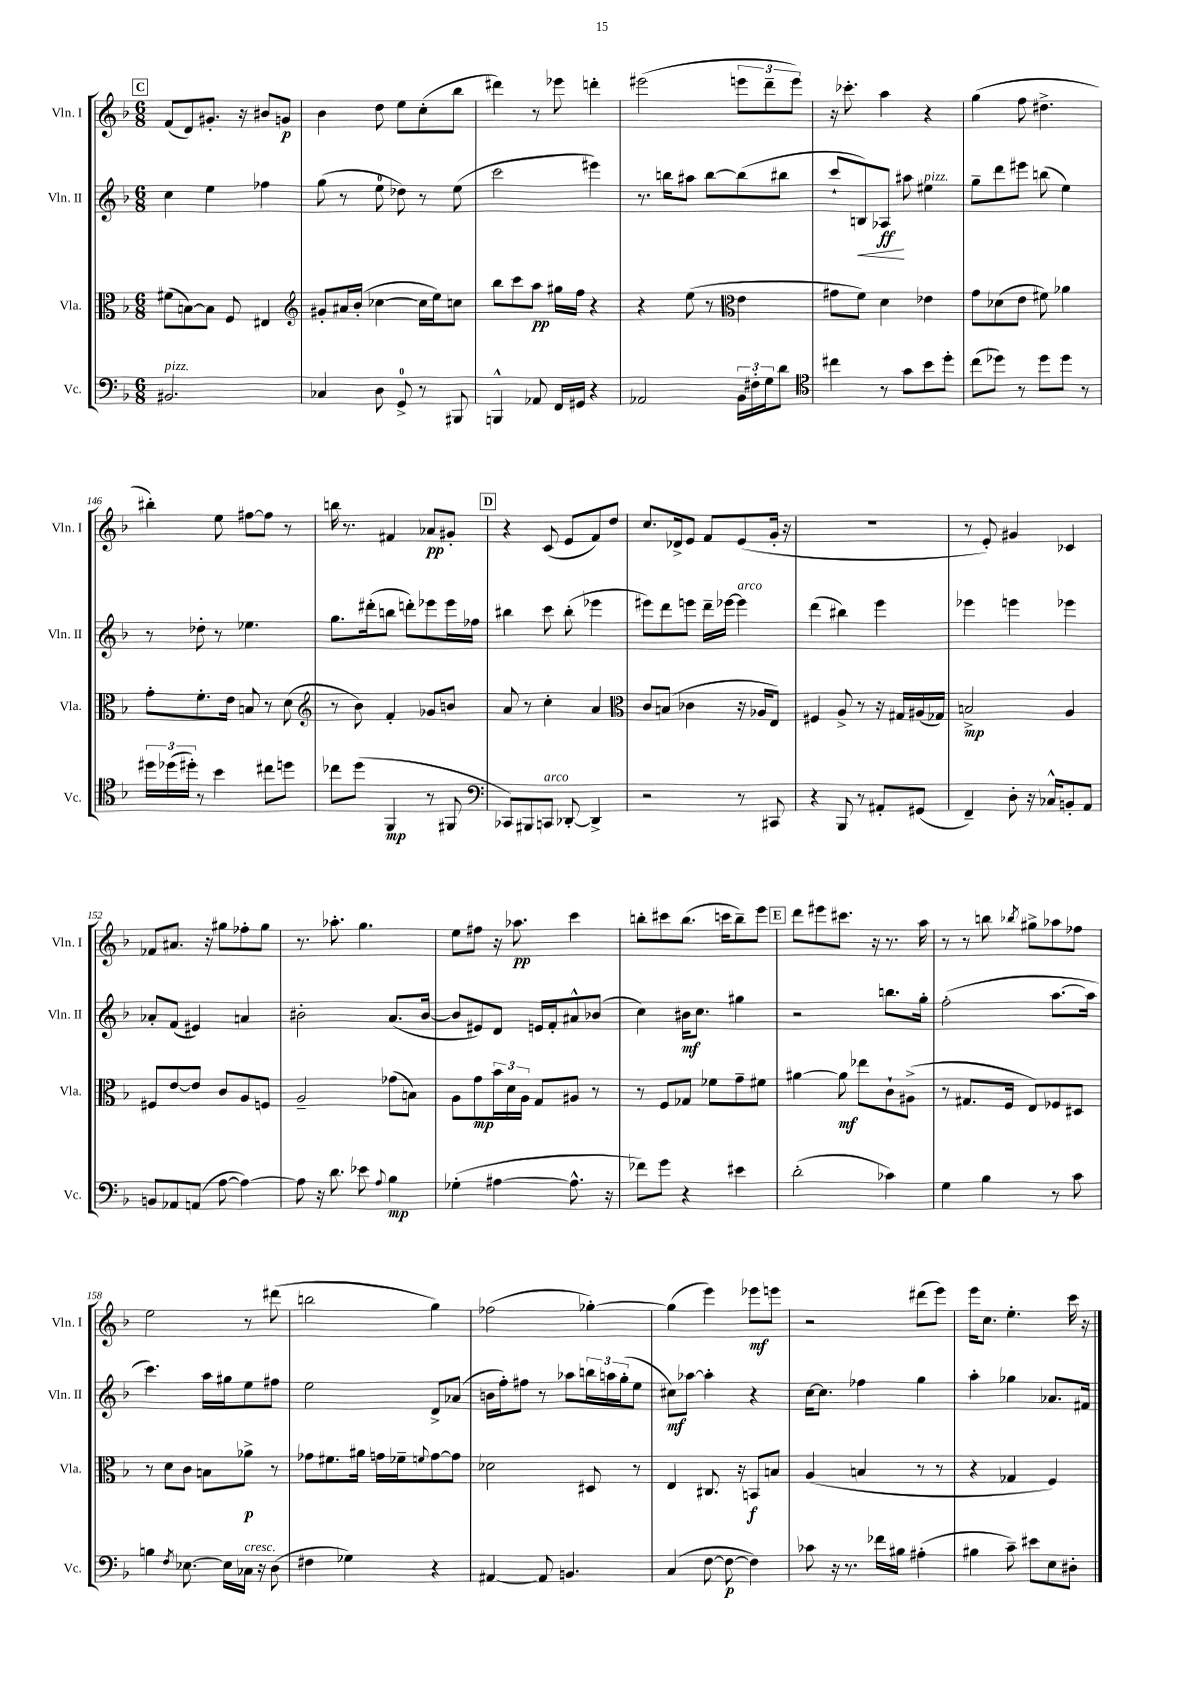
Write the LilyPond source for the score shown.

<<
\new StaffGroup <<
\new Staff = "s0" \with { instrumentName = "Vln. I" shortInstrumentName = "Vln. I" } {
    \clef treble \key f \major \numericTimeSignature \time 6/8
    \mark \markup { \box "C" } f'8( d'8) gis'8.-. r16 bis'8 g'8\p |
    bes'4 d''8 e''8 c''8-.( bes''8 |
    dis'''4) r8 ees'''8 d'''4-. |
    eis'''2( \tuplet 3/2 { e'''8 d'''8-- e'''8) } |
    r16 ces'''8.-. a''4 r4 |
    g''4( f''8 dis''4.-> |
    bis''4-.) e''8 fis''8~ fis''8 r8 |
    b''16 r8. fis'4 aes'8\pp gis'8-. |
    \mark \markup { \box "D" } r4 c'8( e'8 f'8) d''8 |
    c''8. des'16-> e'8 f'8 e'8( g'16-. r16 |
    R2. |
    r8 e'8-.) gis'4 ces'4 |
    fes'8 ais'8. r16 gis''8 fes''8-. gis''8 |
    r8. aes''8.-. g''4. |
    e''8 fis''8 r16 aes''8.\pp c'''4 |
    b''8-. cis'''8 b''8.( c'''16 b''8--) e'''8 |
    \mark \markup { \box "E" } d'''8 eis'''8 cis'''8. r16 r8. a''16 |
    r8 r8 b''8 \acciaccatura { bes''8 } gis''8-> aes''8 fes''8 |
    e''2 r8 dis'''8( |
    b''2 g''4) |
    fes''2( ges''4~-.) |
    ges''4( e'''4) ees'''8\mf e'''8 |
    r2 dis'''8( e'''8) |
    e'''16 c''8. e''4.-. c'''16 r16 \bar "|." |
}
\new Staff = "s1" \with { instrumentName = "Vln. II" shortInstrumentName = "Vln. II" } {
    \clef treble \key f \major \numericTimeSignature \time 6/8
    \mark \markup { \box "C" } c''4 e''4 fes''4 |
    g''8( r8 e''8-0 des''8) r8 e''8( |
    c'''2 eis'''4) |
    r8. b''16 ais''8 b''8~ b''8( bis''8 |
    c'''8-! b8\<) aes8\ff\! ais''8 eis''4^\markup { \italic "pizz." } |
    g''8-- d'''8 eis'''8 b''8( e''4) |
    r8 des''8-. r8 ees''4. |
    g''8. dis'''16-.( b''8 d'''8-.) ees'''8 ees'''16 fes''16 |
    \mark \markup { \box "D" } bis''4 c'''8 bis''8-.( ees'''4 |
    eis'''8) d'''8 e'''8 d'''16-- ees'''16~ ees'''4^\markup { \italic "arco" } |
    d'''4( bis''4) e'''4 |
    ees'''4 e'''4 ees'''4 |
    aes'8-. f'8( eis'4) a'4 |
    bis'2-. a'8.( bis'16~ |
    bis'8 eis'8) d'8 e'16 f'16-. ais'8-^ bes'8( |
    c''4) bis'16\mf c''8. gis''4 |
    \mark \markup { \box "E" } r2 b''8. g''16-. |
    f''2-.( a''8.~ a''16 |
    c'''4.) a''16 gis''16 e''8 fis''8 |
    e''2 d'8-> aes'8( |
    b'16 f''16-.) fis''8 r8 aes''8 \tuplet 3/2 { b''16 a''16 g''16-.( } e''8 |
    cis''8\mf) aes''8~ aes''4-. r4 |
    c''16~ c''8. fes''4 g''4 |
    a''4-. ges''4 aes'8. fis'16 \bar "|." |
}
\new Staff = "s2" \with { instrumentName = "Vla." shortInstrumentName = "Vla." } {
    \clef alto \key f \major \numericTimeSignature \time 6/8
    \mark \markup { \box "C" } fis'8( b8~) b8 f8 eis4 |
    \clef treble gis'8-. ais'16 bes'16-.( ces''4~ ces''16 e''16) c''8 |
    bes''8 c'''8 a''8\pp gis''16 f''16 r4 |
    r4 e''8( r8 \clef alto e'4 |
    gis'8 f'8) d'4 ees'4 |
    g'8 des'8( e'8 fis'8) aes'4 |
    g'8-. f'8.-. e'16 b8 r8 d'8( |
    \clef treble r8 bes'8) f'4-. ges'8 b'8 |
    \mark \markup { \box "D" } a'8 r8 c''4-. a'4 |
    \clef alto c'8 b8( ces'4 r16 aes16 e8) |
    fis4 a8-> r8 r16 gis16 ais16( ges16) |
    b2->\mp a4 |
    fis8 e'8~ e'8 c'8 a8 f8 |
    a2-- ges'8( b8) |
    a8 g'8\mp \tuplet 3/2 { bes'16 d'16 a16 } g8 ais8 r8 |
    r8 f8 ges8 fes'8 g'8-- fis'8 |
    \mark \markup { \box "E" } ais'4~ ais'8\mf ees''8 c'8-! ais8->( |
    r8 gis8. f16 e8) fes8 dis8 |
    r8 d'8 c'8 b8 aes'8->\p r8 |
    ges'8 fis'8. ais'16 g'16 fes'16-- \appoggiatura { f'8 } g'8~ g'8 |
    des'2 dis8 r8 |
    e4 cis8. r16 b,8\f b8 |
    a4( b4 r8 r8 |
    r4 ges4 f4) \bar "|." |
}
\new Staff = "s3" \with { instrumentName = "Vc." shortInstrumentName = "Vc." } {
    \clef bass \key f \major \numericTimeSignature \time 6/8
    \mark \markup { \box "C" } bis,2.^\markup { \italic "pizz." } |
    ces4 d8 g,8-0-> r8 bis,,8 |
    b,,4-^ aes,8 f,16 gis,16 r4 |
    aes,2 \tuplet 3/2 { bes,16 fis16-. g16 } d'8 |
    \clef tenor cis''4 r8 g'8 bes'8 d''8-. |
    c''8( des''8) r8 des''8 des''8 r8 |
    \tuplet 3/2 { dis''16 des''16( dis''16-.) } r8 bes'4 cis''8 d''8 |
    ces''8 d''8( f,4\mp r8 fis,8 |
    \mark \markup { \box "D" } \clef bass ces,8) bis,,8 c,8^\markup { \italic "arco" } des,8~-. des,4-> |
    r2 r8 cis,8 |
    r4 bes,,8 r8 ais,8-. gis,8( |
    f,4--) d8-. r16 ces16-^ b,8-. a,8 |
    b,8 aes,8 a,8( a8~ a4~) |
    a8 r16 d'8. ees'8 \appoggiatura { a8 } bes4\mp |
    ges4-.( ais4~ ais8.-^ r16 |
    fes'8) g'8 r4 eis'4 |
    \mark \markup { \box "E" } d'2-.( ces'4) |
    g4 bes4 r8 c'8 |
    b4 \acciaccatura { f8 } ees8.~ ees16 ces16^\markup { \italic "cresc." } r16 d8( |
    fis4 ges4) r4 |
    ais,4~ ais,8 b,4. |
    c4( f8~ f8~\p f4) |
    ces'8 r16 r8. fes'16 bis16 ais4-.( |
    bis4 c'8--) eis'8 e8 dis8-. \bar "|." |
}
>>
>>
\layout { \context { \Score currentBarNumber = #140 } }
